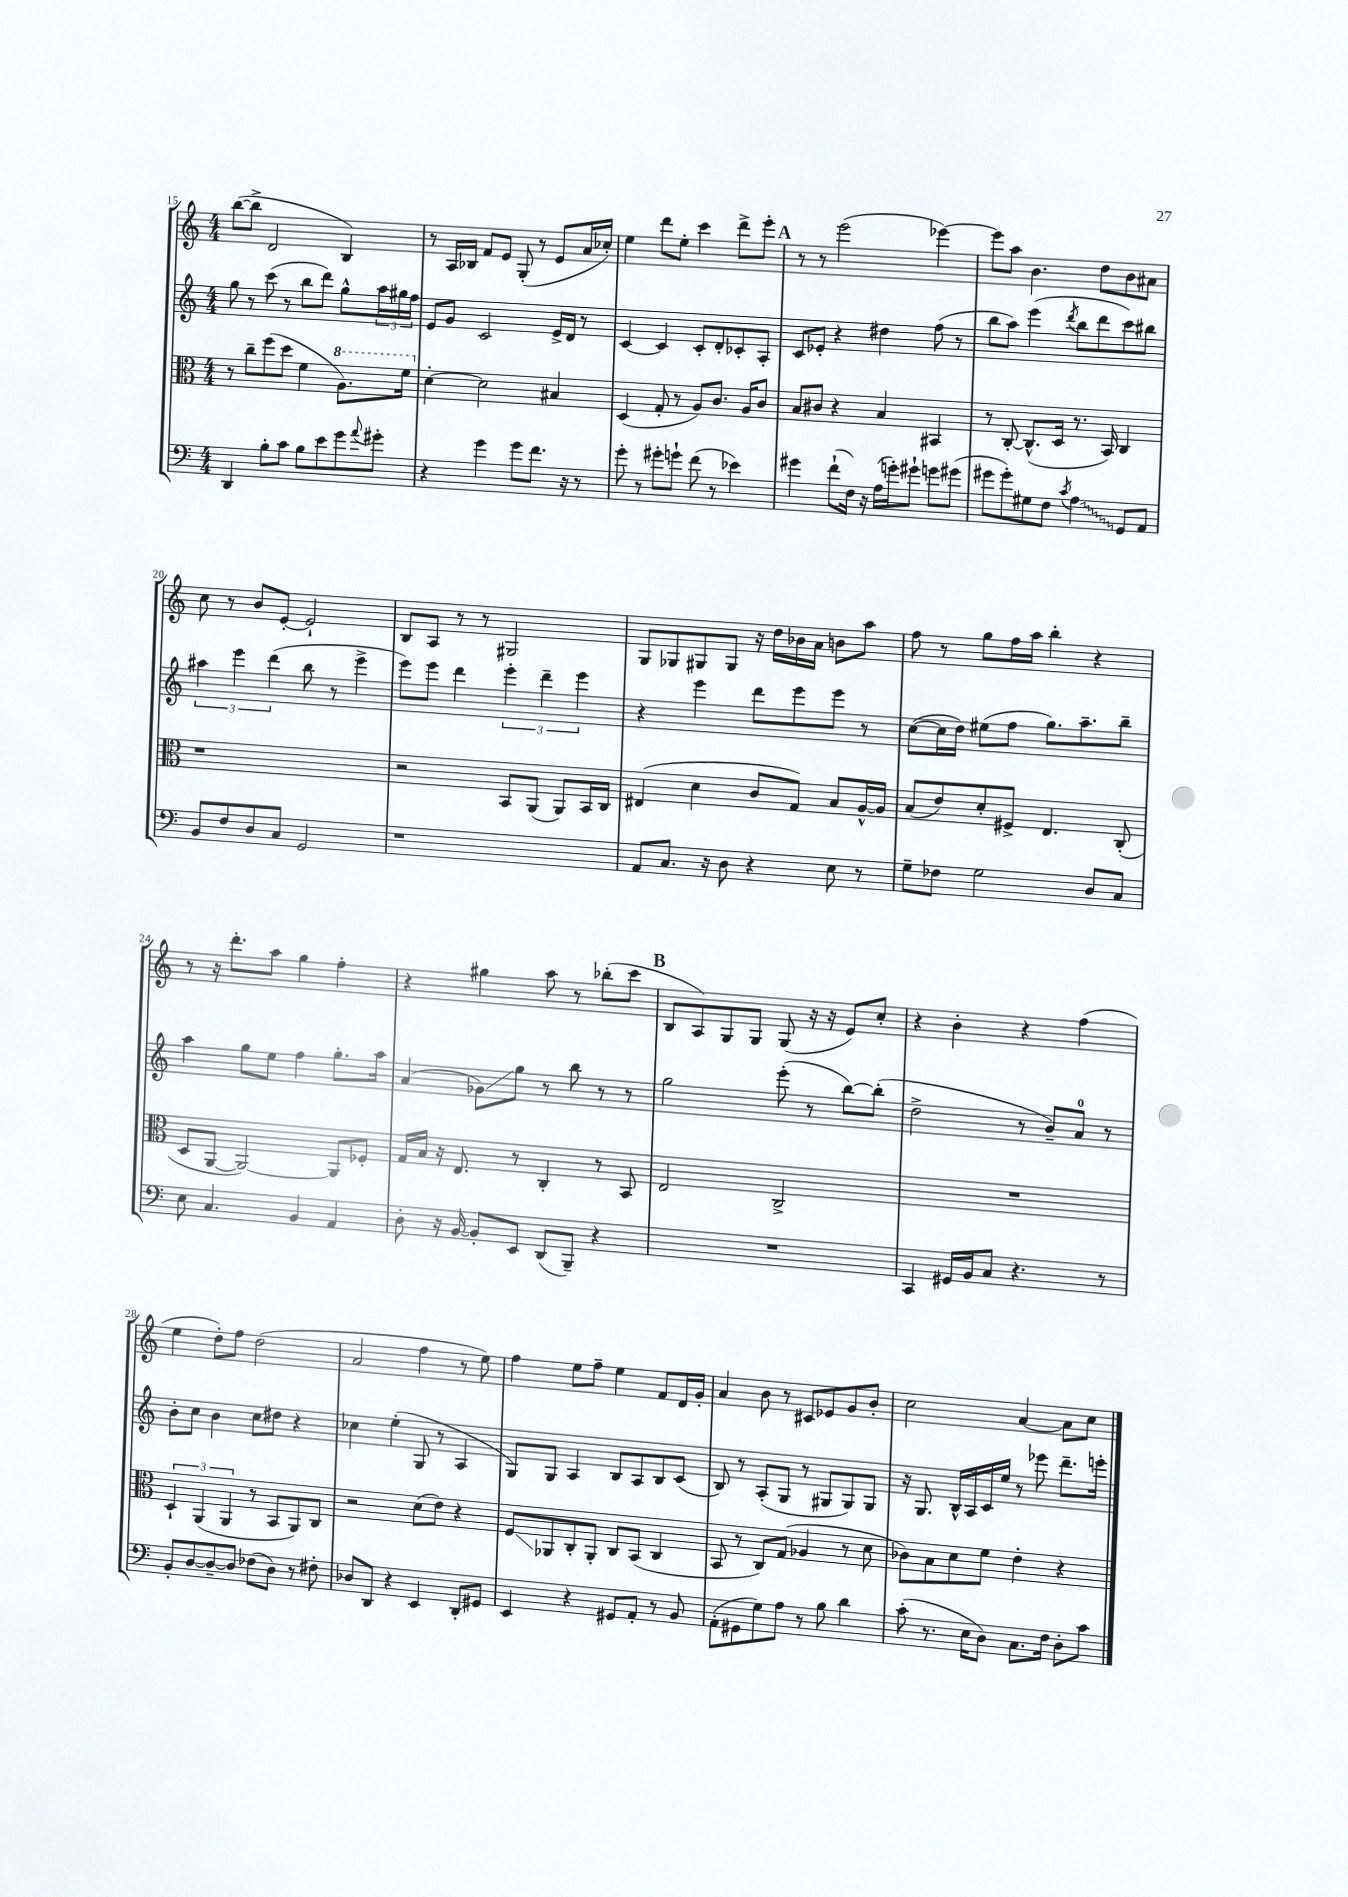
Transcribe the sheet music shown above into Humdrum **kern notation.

**kern	**kern	**kern	**kern
*staff4	*staff3	*staff2	*staff1
*clefF4	*clefC3	*clefG2	*clefG2
*k[]	*k[]	*k[]	*k[]
*M4/4	*M4/4	*M4/4	*M4/4
4DD	8r	8gg	([8bb
.	8cc~	8r	8bb^]
8B'	(8ff	(8ccc	2d
8c	8dd	8r	.
8B	4f	8bb	.
8e	.	8ddd)	.
8g	8.a)	8gg^^	4B)
8qqa	.	.	.
8g#'	.	24aa	.
.	.	24gg#	.
.	16ff	.	.
.	.	24ff	.
=	=	=	=
4r	[4d'	8e	8r
.	.	8g	16A
.	.	.	16B-
4g	2d]	2c	8f
.	.	.	8e
8g	.	.	(8G'
8.f	.	.	8r
.	4B#	16e^	8e
16r	.	16d	.
8r	.	8r	16a
.	.	.	16cc-')
=	=	=	=
8g'	(4D	[4c	4ee
8r	.	.	.
8g#'	8G'	4c]	8ddd
8g`	8r	.	8ee'
(8f	8A)	8c'	4ccc
8r	8.c	8d'	.
4e-)	.	8c-'	8ddd^
.	16A	.	.
.	8c	8A'	8eee'
=	=	=	=
4g#	8B	8c	8r
.	8c#	8e-'	8r
(8f`	4r	4r	(2eee
16F)	.	.	.
16r	.	.	.
(16A	4B	4dd#	.
16g')	.	.	.
8g#`	.	.	.
8g	4BB#	(8ff	[4eee-)
(8g#	.	8r	.
=	=	=	=
8g#	8r	8bb	8eee-]
8g#')	[8C'	8aa)	8aa
8G#	(8.C^^]	(4eee	4.b
8F	.	.	.
.	16D	.	.
8qc	.	8qddd	.
4A	8.r	8bb	.
.	.	8ddd	8dd
.	16BB)	.	.
8GG	4C	8ccc)	8b
8AA	.	8bb#	8a#
=	=	=	=
8BB	1r	6aa#	8cc
8F	.	.	8r
.	.	6eee	.
8D	.	.	8b
.	.	(6ddd	.
8C	.	.	[8e'
2GG	.	8bb	2e`]
.	.	8r	.
.	.	4eee^	.
=	=	=	=
1r	2r	8eee)	8B
.	.	8eee	8A
.	.	4ddd	8r
.	.	.	8r
.	8BB	6eee'	2G#
.	(8AA	.	.
.	.	6ddd~	.
.	8AA)	.	.
.	.	6eee	.
.	16BB	.	.
.	16C	.	.
=	=	=	=
8AA	(4E#	4r	8G
8.C	.	.	8G-
.	4d	4eee	8G#
16r	.	.	.
8D	.	.	8G#
4r	8c	8ddd	16r
.	.	.	16dd
.	8G)	8eee	16b-
.	.	.	16a
8E	8B	8eee	8b
8r	[16A^^	8r	8aa
.	16A]	.	.
=	=	=	=
8G~	(8B	([8cc	8ff
8F-	8e)	16cc]	8r
.	.	16dd)	.
2G	8d'	(8ee#	8gg
.	8F#^	8ff	16ff
.	.	.	16aa
.	4.E	8.gg)	4bb'
.	.	8.aa~	.
8D	.	.	4r
8C	(8C'	8bb~	.
=	=	=	=
8E	8D	4aa	8r
4.C	[8AA	.	16r
.	.	.	8.ddd'
.	2AA_)	8gg	.
.	.	8ee	8aa
4BB	.	4ff	4gg
4AA	8AA]	8.gg'	4ff'
.	8F-'	.	.
.	.	16aa	.
=	=	=	=
8D'	16G	(4a	4r
.	16B	.	.
16r	16r	.	.
[16BB	8.E	.	.
8BB']	.	8g-)	4gg#
8EE	8r	8gg	.
(8DD	4C'	8r	8aa
8BBB~)	.	8bb	8r
4r	8r	8r	(8bb-'
.	8BB	8r	8ccc
=	=	=	=
1r	2E	2gg	8B
.	.	.	8A)
.	.	.	8G
.	.	.	8G
.	2C^	(8eee'	(8G
.	.	8r	16r
.	.	.	16r
.	.	[8bb)	8e)
.	.	(8bb']	8cc'
=	=	=	=
4CC	1r	2dd^	4r
16GG#	.	.	4b'
16BB	.	.	.
8C	.	.	.
4.r	.	8r	4r
.	.	8b~)	.
.	.	8a	(4ff
8r	.	8r	.
=	=	=	=
8BB'	6D`	8b'	4ee
[8D	.	8cc	.
.	(6AA	.	.
8D~_	.	4b	8dd')
.	6AA	.	.
8D]	.	.	8ff
(8F-	8r	8cc	(2dd
8D)	8BB	8dd#	.
8r	8AA)	4r	.
8F#'	8C	.	.
=	=	=	=
8D-	2r	4cc-	2a
8DD	.	.	.
4r	.	(4ee'	.
4EE	(8d	8G	4ff
.	8e)	8r	.
8DD'	4r	4A	8r
8GG#	.	.	8ee)
=	=	=	=
4EE	8F	8G)	4ff
.	8AA-	8G	.
4r	8C'	4A	8ee
.	8AA-'	.	8ff~
8GG#	8C	8B	4ee
8AA'	(8BB	8A	.
8r	4C	8B	8f
8BB	.	(8c	16d
.	.	.	16g'
=	=	=	=
(8AA'	8BB	8B)	4a
8GG#	8r	8r	.
8G)	8C)	(8A'	8b
8A	(8G	8G	8r
8r	4A-	8r	8c#
8B	.	8G#	8e-
4d	8r	8G#)	8g
.	8d	8G#	8b'
=	=	=	=
(8c'	8c-)	16r	2cc
.	.	8.G	.
8.r	8B	.	.
.	8d	16B^^	.
16E	.	16A	.
8D)	8f	16c	.
.	.	16ee	.
8.C	4e'	8r	[4a
.	.	8eee-	.
16F	.	.	.
8D'	4r	8.ddd~	8a]
8c	.	.	8cc
.	.	16eee'	.
==	==	==	==
*-	*-	*-	*-
